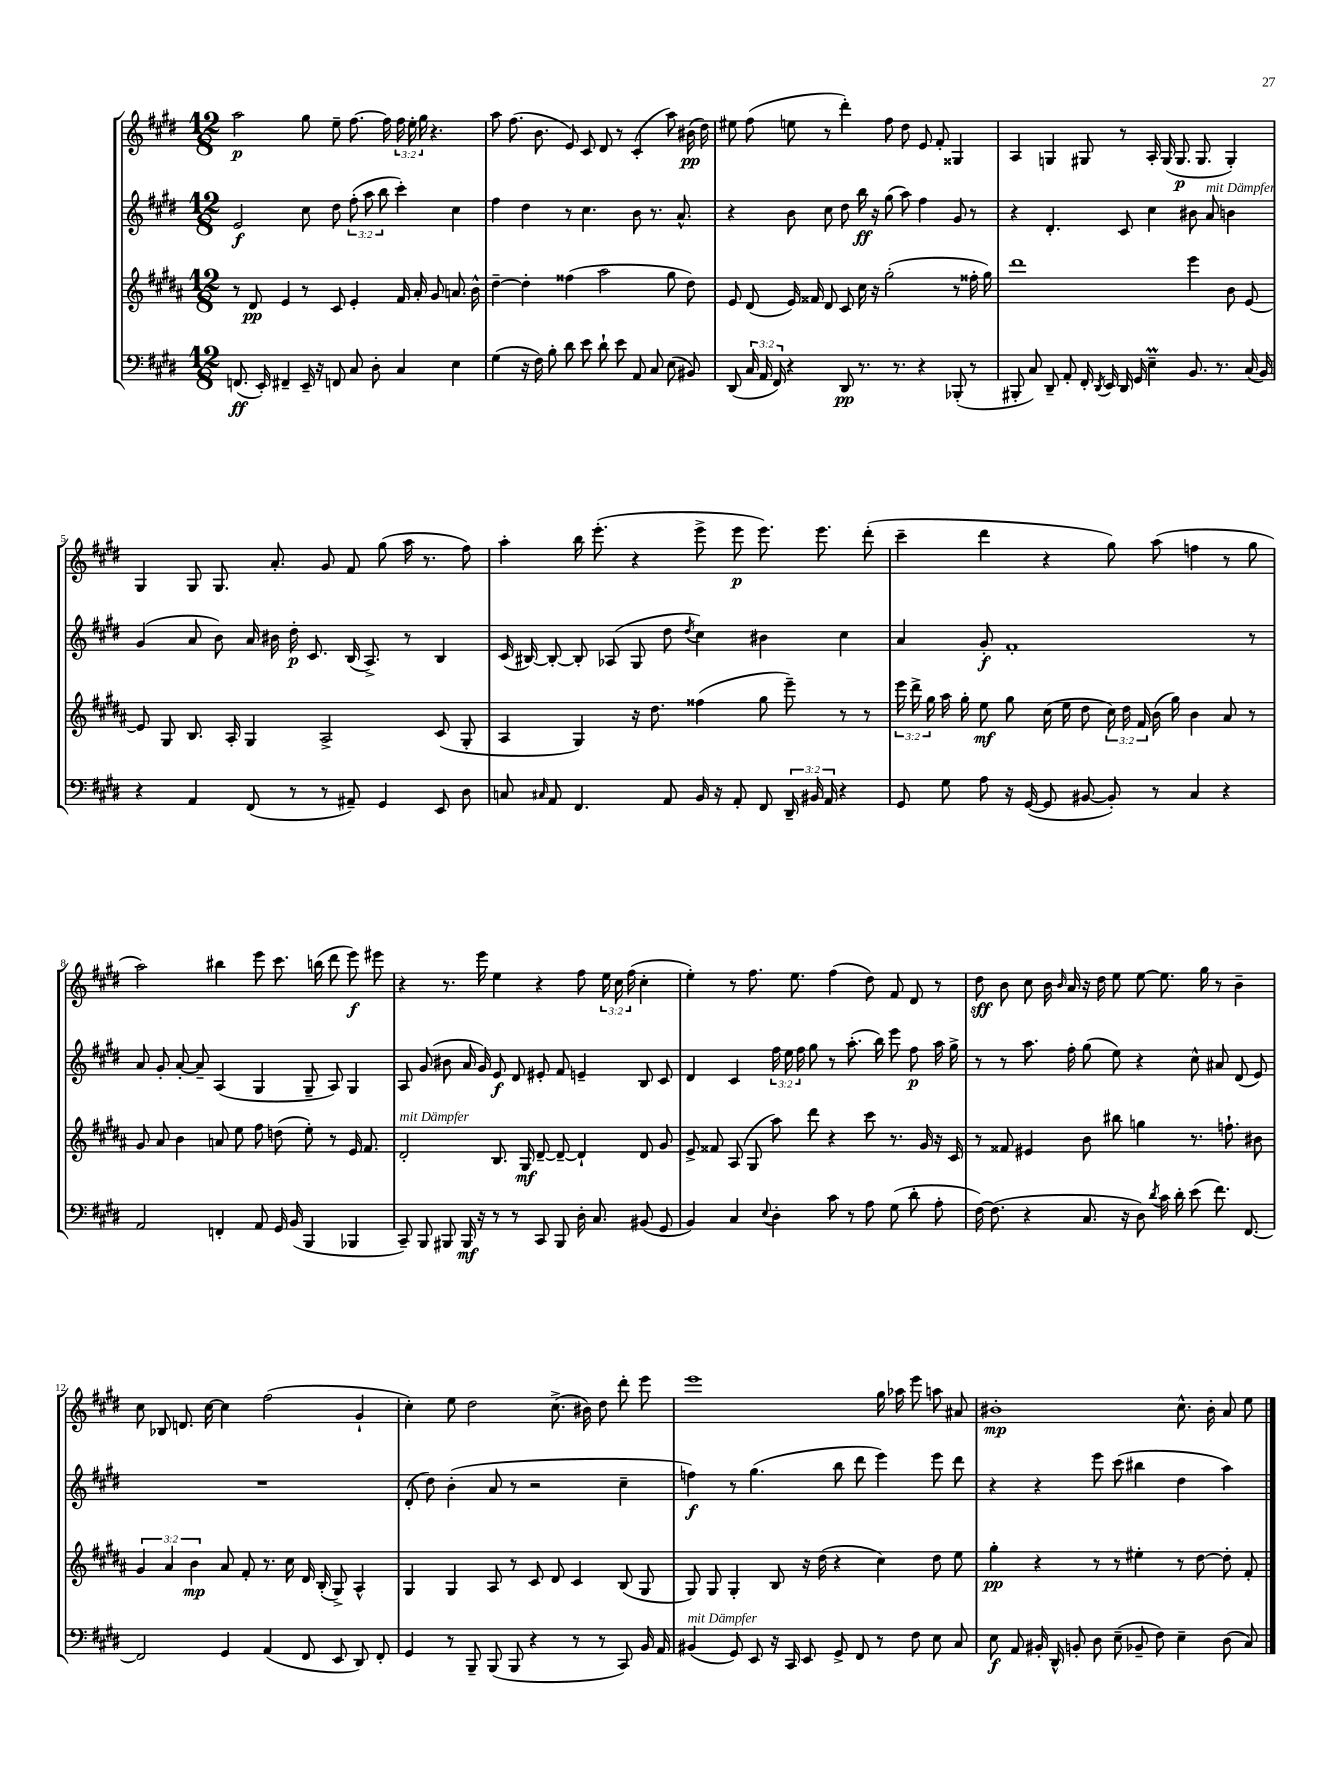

**kern	**dynam	**kern	**dynam	**kern	**dynam	**kern	**dynam
*part4	*part4	*part3	*part3	*part2	*part2	*part1	*part1
*staff4	*staff4	*staff3	*staff3	*staff2	*staff2	*staff1	*staff1
*clefF4	*	*clefG2	*	*clefG2	*	*clefG2	*
*k[f#c#g#d#]	*	*k[f#c#g#d#a#]	*	*k[f#c#g#d#]	*	*k[f#c#g#d#]	*
*M12/8	*	*M12/8	*	*M12/8	*	*M12/8	*
=1	=1	=1	=1	=1	=1	=1	=1
(8.FFn/	ff	8r	.	2e/	f	2aa\	p
.	.	8d#/	pp	.	.	.	.
16EE'/)	.	.	.	.	.	.	.
4FF#X~/	.	4e/	.	.	.	.	.
16EE~/	.	8r	.	8cc#\	.	8gg#\	.
16r	.	.	.	.	.	.	.
8FFn/	.	8c#/	.	8dd#\	.	8ee~\	.
8C#/	.	4e'/	.	(12ff#'\	.	[8.ff#\	.
.	.	.	.	12aa\	.	.	.
8D#'\	.	.	.	.	.	.	.
.	.	.	.	12bb\	.	.	.
.	.	.	.	.	.	16ff#\]	.
4C#/	.	16f#/	.	4ccc#'\)	.	24ff#\	.
.	.	.	.	.	.	24ee'\	.
.	.	16a#'/	.	.	.	.	.
.	.	.	.	.	.	24gg#\	.
.	.	8g#/	.	.	.	4.r	.
4E\	.	8.an/	.	4cc#\	.	.	.
.	.	16b^^\	.	.	.	.	.
=2	=2	=2	=2	=2	=2	=2	=2
(4G#\	.	[4dd#~\	.	4ff#\	.	8aa\	.
.	.	.	.	.	.	(8.ff#\	.
16r	.	4dd#'\]	.	4dd#\	.	.	.
16F#\)	.	.	.	.	.	8.b\	.
8B'\	.	.	.	.	.	.	.
8d#\	.	(4ff##X\	.	8r	.	8e/)	.
8e\	.	.	.	4.cc#\	.	8c#/	.
8d#`\	.	2aa#\	.	.	.	8d#/	.
8e\	.	.	.	.	.	8r	.
8AA/	.	.	.	8b\	.	(4c#'/	.
8C#/	.	.	.	8.r	.	.	.
(8E\	.	8gg#\	.	.	.	8aa\)	.
.	.	.	.	8.a^^/	.	.	.
8BB#X/)	.	8dd#\)	.	.	.	(16b#X\	pp
.	.	.	.	.	.	16dd#\)	.
=3	=3	=3	=3	=3	=3	=3	=3
(8DD#/	.	8e/	.	4r	.	8ee#X\	.
24C#/	.	(8d#/	.	.	.	(8ff#\	.
24AA/	.	.	.	.	.	.	.
24FF#/)	.	.	.	.	.	.	.
4r	.	16e/)	.	8b\	.	8een\	.
.	.	16f##X/	.	.	.	.	.
.	.	8d#/	.	8cc#\	.	8r	.
8DD#/	pp	8c#/	.	8dd#\	.	4ddd#'\)	.
8.r	.	16cc#\	.	16bb\	ff	.	.
.	.	16r	.	16r	.	.	.
.	.	(2gg#'\	.	(8gg#\	.	8ff#\	.
8.r	.	.	.	.	.	.	.
.	.	.	.	8aa\)	.	8dd#\	.
4r	.	.	.	4ff#\	.	8e/	.
.	.	.	.	.	.	8f#'/	.
(8BBB-X'/	.	8r	.	8g#/	.	4G##X/	.
8r	.	16ff##X'\	.	8r	.	.	.
.	.	16gg#\)	.	.	.	.	.
=4	=4	=4	=4	=4	=4	=4	=4
8BBB#X'/	.	1ddd#	.	4r	.	4A/	.
8C#/)	.	.	.	.	.	.	.
8DD#~/	.	.	.	4.d#'/	.	4Gn/	.
8AA'/	.	.	.	.	.	.	.
16FF#'/	.	.	.	.	.	8G#X/	.
8qDD#/	.	.	.	.	.	.	.
16EE/	.	.	.	.	.	.	.
16DD#/	.	.	.	8c#/	.	8r	.
16GG#/	.	.	.	.	.	.	.
4EM~\	.	.	.	4cc#\	.	16A'/	.
.	.	.	.	.	.	(16G#/	.
.	.	.	.	.	.	8.G#/	p
8.BB/	.	4eee\	.	8b#X\	.	.	.
.	.	.	.	.	.	8.G#/	.
!	!	!	!	!LO:TX:a:i:t=mit Dämpfer	!	!	!
.	.	.	.	8a/	.	.	.
8.r	.	.	.	.	.	.	.
.	.	8b\	.	4bn\	.	4G#'/)	.
(16C#/	.	[8e/	.	.	.	.	.
16BB/)	.	.	.	.	.	.	.
!!LO:LB:g=z
=5	=5	=5	=5	=5	=5	=5	=5
4r	.	8e/]	.	(4g#/	.	4G#/	.
.	.	8G#/	.	.	.	.	.
4AA/	.	8.B/	.	8a/	.	8G#/	.
.	.	.	.	8b\)	.	8.G#/	.
.	.	16A#'/	.	.	.	.	.
(8FF#/	.	4G#/	.	16a/	.	.	.
.	.	.	.	16b#X\	.	8.a'/	.
8r	.	.	.	16dd#'\	p	.	.
.	.	.	.	8.c#/	.	.	.
8r	.	2A#^/	.	.	.	8g#/	.
8AA#X~/)	.	.	.	(16B/	.	8f#/	.
.	.	.	.	8.A^/)	.	.	.
4GG#/	.	.	.	.	.	(8gg#\	.
.	.	.	.	8r	.	16aa\	.
.	.	.	.	.	.	8.r	.
8EE/	.	(8c#/	.	4B/	.	.	.
8D#\	.	8G#'/	.	.	.	8ff#\)	.
=6	=6	=6	=6	=6	=6	=6	=6
8Cn/	.	4A#/	.	(16c#/	.	4aa'\	.
.	.	.	.	[16B#X/)	.	.	.
16qqC#X/	.	.	.	.	.	.	.
8AA/	.	.	.	8B#'/_	.	.	.
4.FF#/	.	4G#/)	.	8B#'/]	.	16bb\	.
.	.	.	.	.	.	(8.eee'\	.
.	.	.	.	(8A-X/	.	.	.
.	.	16r	.	8G#/	.	4r	.
.	.	8.dd#\	.	.	.	.	.
8AA/	.	.	.	8dd#\	.	.	.
.	.	.	.	8qdd#/	.	.	.
16BB/	.	(4ff##X\	.	4cc#\)	.	8eee^\	.
16r	.	.	.	.	.	.	.
8AA'/	.	.	.	.	.	8eee\	p
8FF#/	.	8gg#\	.	4b#X\	.	8.eee\)	.
24DD#~/	.	8eee~\)	.	.	.	.	.
24BB#X/	.	.	.	.	.	.	.
.	.	.	.	.	.	8.eee\	.
24AA/	.	.	.	.	.	.	.
4r	.	8r	.	4cc#\	.	.	.
.	.	8r	.	.	.	(8ddd#'\	.
=7	=7	=7	=7	=7	=7	=7	=7
8GG#/	.	24eee\	.	4a/	.	4ccc#~\	.
.	.	24ddd#^\	.	.	.	.	.
.	.	24gg#\	.	.	.	.	.
8G#\	.	16aa#\	.	.	.	.	.
.	.	16gg#'\	.	.	.	.	.
8A\	.	8ee\	mf	8g#'/	f	4ddd#\	.
16r	.	8gg#\	.	1f#'	.	.	.
([16GG#/	.	.	.	.	.	.	.
8GG#/]	.	(16cc#\	.	.	.	4r	.
.	.	16ee\	.	.	.	.	.
[8BB#X/	.	8dd#\	.	.	.	.	.
8BB#'/])	.	24cc#\)	.	.	.	8gg#\)	.
.	.	24dd#\	.	.	.	.	.
.	.	24f#/	.	.	.	.	.
8r	.	(16b\	.	.	.	(8aa\	.
.	.	16gg#\)	.	.	.	.	.
4C#/	.	4b\	.	.	.	4ffn\	.
4r	.	8a#/	.	.	.	8r	.
.	.	8r	.	8r	.	8gg#\	.
!!LO:LB:g=z
=8	=8	=8	=8	=8	=8	=8	=8
2AA/	.	8g#/	.	8a/	.	2aa\)	.
.	.	8a#/	.	8g#'/	.	.	.
.	.	4b\	.	[8a'/	.	.	.
.	.	.	.	8a~/]	.	.	.
4FFn'/	.	8an/	.	(4A/	.	4bb#X\	.
.	.	8ee\	.	.	.	.	.
8AA/	.	8ff#\	.	4G#/	.	8eee\	.
16GG#/	.	(8ddn\	.	.	.	8.ccc#\	.
(16BB/	.	.	.	.	.	.	.
4BBB/	.	8ee'\)	.	8G#~/	.	.	.
.	.	.	.	.	.	(16bbn\	.
.	.	8r	.	8A/)	.	8ddd#\	.
4BBB-X/	.	16e/	.	4G#/	.	8eee\)	f
.	.	8.f#/	.	.	.	.	.
.	.	.	.	.	.	8eee#X\	.
=9	=9	=9	=9	=9	=9	=9	=9
!	!	!LO:TX:a:i:t=mit Dämpfer	!	!	!	!	!
8CC#~/)	.	2d#'/	.	8A/	.	4r	.
8BBB/	.	.	.	(8g#/	.	.	.
8BBB#X/	.	.	.	8b#X\	.	8.r	.
16BBB#/	mf	.	.	16a/	.	.	.
16r	.	.	.	16g#/)	.	16eee\	.
8r	.	8.B/	.	8e/	f	4ee\	.
8r	.	.	.	8d#/	.	.	.
.	.	16G#/	mf	.	.	.	.
8CC#/	.	[8d#~/	.	8e#X'/	.	4r	.
8BBB#/	.	8d#~/_	.	8f#/	.	.	.
16D#'\	.	4d#`/]	.	4en~/	.	8ff#\	.
8.C#/	.	.	.	.	.	.	.
.	.	.	.	.	.	24ee\	.
.	.	.	.	.	.	24cc#\	.
.	.	.	.	.	.	(24ff#\	.
(8BB#X/	.	8d#/	.	8B/	.	4cc#'\	.
8GG#/	.	8g#/	.	8c#/	.	.	.
=10	=10	=10	=10	=10	=10	=10	=10
4BB/)	.	8e^/	.	4d#/	.	4ee'\)	.
.	.	8f##X/	.	.	.	.	.
4C#/	.	(8A#/	.	4c#/	.	8r	.
.	.	8G#/	.	.	.	8.ff#\	.
8qqE/	.	.	.	.	.	.	.
4D#'\	.	8aa#\)	.	24ff#\	.	.	.
.	.	.	.	24ee\	.	.	.
.	.	.	.	.	.	8.ee\	.
.	.	.	.	24ff#\	.	.	.
.	.	8ddd#\	.	8gg#\	.	.	.
8c#\	.	4r	.	8r	.	(4ff#\	.
8r	.	.	.	(8.aa'\	.	.	.
8A\	.	8ccc#\	.	.	.	8dd#\)	.
.	.	.	.	16bb\)	.	.	.
(8G#\	.	8.r	.	8eee\	.	8f#/	.
8d#'\	.	.	.	8ff#\	p	8d#/	.
.	.	16g#/	.	.	.	.	.
8A'\	.	16r	.	16aa\	.	8r	.
.	.	16c#/	.	16gg#^\	.	.	.
=11	=11	=11	=11	=11	=11	=11	=11
[16F#\)	.	8r	.	8r	.	8dd#\	sff
(8.F#\]	.	.	.	.	.	.	.
.	.	8f##X/	.	8r	.	8b\	.
4r	.	4e#X/	.	8.aa\	.	8cc#\	.
.	.	.	.	.	.	16b\	.
.	.	.	.	.	.	16qqb/	.
.	.	.	.	16ff#'\	.	16a/	.
8.C#/	.	8b\	.	(8gg#\	.	16r	.
.	.	.	.	.	.	16dd#\	.
.	.	8bb#X\	.	8ee\)	.	8ee\	.
16r	.	.	.	.	.	.	.
8D#\)	.	4ggn\	.	4r	.	[8ee\	.
8qd#/	.	.	.	.	.	.	.
16c#\	.	.	.	.	.	8.ee\]	.
16d#'\	.	.	.	.	.	.	.
(8e\	.	8.r	.	8cc#^^\	.	.	.
.	.	.	.	.	.	16gg#\	.
8.f#\)	.	.	.	8a#X/	.	8r	.
.	.	8.ffn`\	.	.	.	.	.
.	.	.	.	(8d#/	.	4b~\	.
[8.FF#/	.	.	.	.	.	.	.
.	.	8b#X\	.	8e/)	.	.	.
!!LO:LB:g=z
=12	=12	=12	=12	=12	=12	=12	=12
2FF#/]	.	6g#/	.	1.r	.	8cc#\	.
.	.	.	.	.	.	8B-X/	.
.	.	6a#/	.	.	.	.	.
.	.	.	.	.	.	8.dn/	.
.	.	6b\	mp	.	.	.	.
.	.	.	.	.	.	[16cc#\	.
4GG#/	.	8a#/	.	.	.	4cc#\]	.
.	.	8f#'/	.	.	.	.	.
(4AA/	.	8.r	.	.	.	(2ff#\	.
.	.	16cc#\	.	.	.	.	.
8FF#/	.	16d#/	.	.	.	.	.
.	.	(16B'/	.	.	.	.	.
8EE/	.	8G#^/)	.	.	.	.	.
8DD#/)	.	4A#^^/	.	.	.	4g#`/	.
8FF#'/	.	.	.	.	.	.	.
=13	=13	=13	=13	=13	=13	=13	=13
4GG#/	.	4G#/	.	(8d#'/	.	4cc#'\)	.
.	.	.	.	8dd#\)	.	.	.
8r	.	4G#/	.	(4b'\	.	8ee\	.
8BBB~/	.	.	.	.	.	2dd#\	.
(8BBB/	.	8A#/	.	8a/	.	.	.
8BBB/	.	8r	.	8r	.	.	.
4r	.	8c#/	.	2r	.	.	.
.	.	8d#/	.	.	.	(8.cc#^\	.
8r	.	4c#/	.	.	.	.	.
.	.	.	.	.	.	16b#X\)	.
8r	.	.	.	.	.	8dd#\	.
8CC#/)	.	(8B/	.	4cc#~\	.	8ddd#'\	.
16BB/	.	8G#/	.	.	.	8eee\	.
16AA/	.	.	.	.	.	.	.
=14	=14	=14	=14	=14	=14	=14	=14
!LO:TX:a:i:t=mit Dämpfer	!	!	!	!	!	!	!
(4BB#X/	.	8G#/)	.	4ffn\)	f	1eee	.
.	.	8G#/	.	.	.	.	.
8GG#/)	.	4G#'/	.	8r	.	.	.
8EE/	.	.	.	(4.gg#\	.	.	.
16r	.	8B/	.	.	.	.	.
16CC#/	.	.	.	.	.	.	.
8EE/	.	16r	.	.	.	.	.
.	.	(16dd#\	.	.	.	.	.
8GG#^/	.	4r	.	8bb\	.	.	.
8FF#/	.	.	.	8ddd#\	.	.	.
8r	.	4cc#\)	.	4eee\)	.	16gg#\	.
.	.	.	.	.	.	16aa-X\	.
8F#\	.	.	.	.	.	8eee\	.
8E\	.	8dd#\	.	8eee\	.	8aan\	.
8C#/	.	8ee\	.	8ddd#\	.	8a#X/	.
=15	=15	=15	=15	=15	=15	=15	=15
8E\	f	4gg#'\	pp	4r	.	1b#X'	mp
8AA/	.	.	.	.	.	.	.
16BB#X'/	.	4r	.	4r	.	.	.
16DD#^^/	.	.	.	.	.	.	.
8BBn'/	.	.	.	.	.	.	.
8D#\	.	8r	.	8eee\	.	.	.
(8E~\	.	8r	.	(8ccc#\	.	.	.
8BB-X~/	.	4ee#X'\	.	4bb#X\	.	.	.
8F#\)	.	.	.	.	.	.	.
4E~\	.	8r	.	4dd#\	.	8.cc#^^\	.
.	.	[8dd#\	.	.	.	.	.
.	.	.	.	.	.	16b#'\	.
(8D#\	.	8dd#'\]	.	4aa\)	.	8a/	.
8C#/)	.	8f#'/	.	.	.	8ee\	.
==	==	==	==	==	==	==	==
*-	*-	*-	*-	*-	*-	*-	*-
